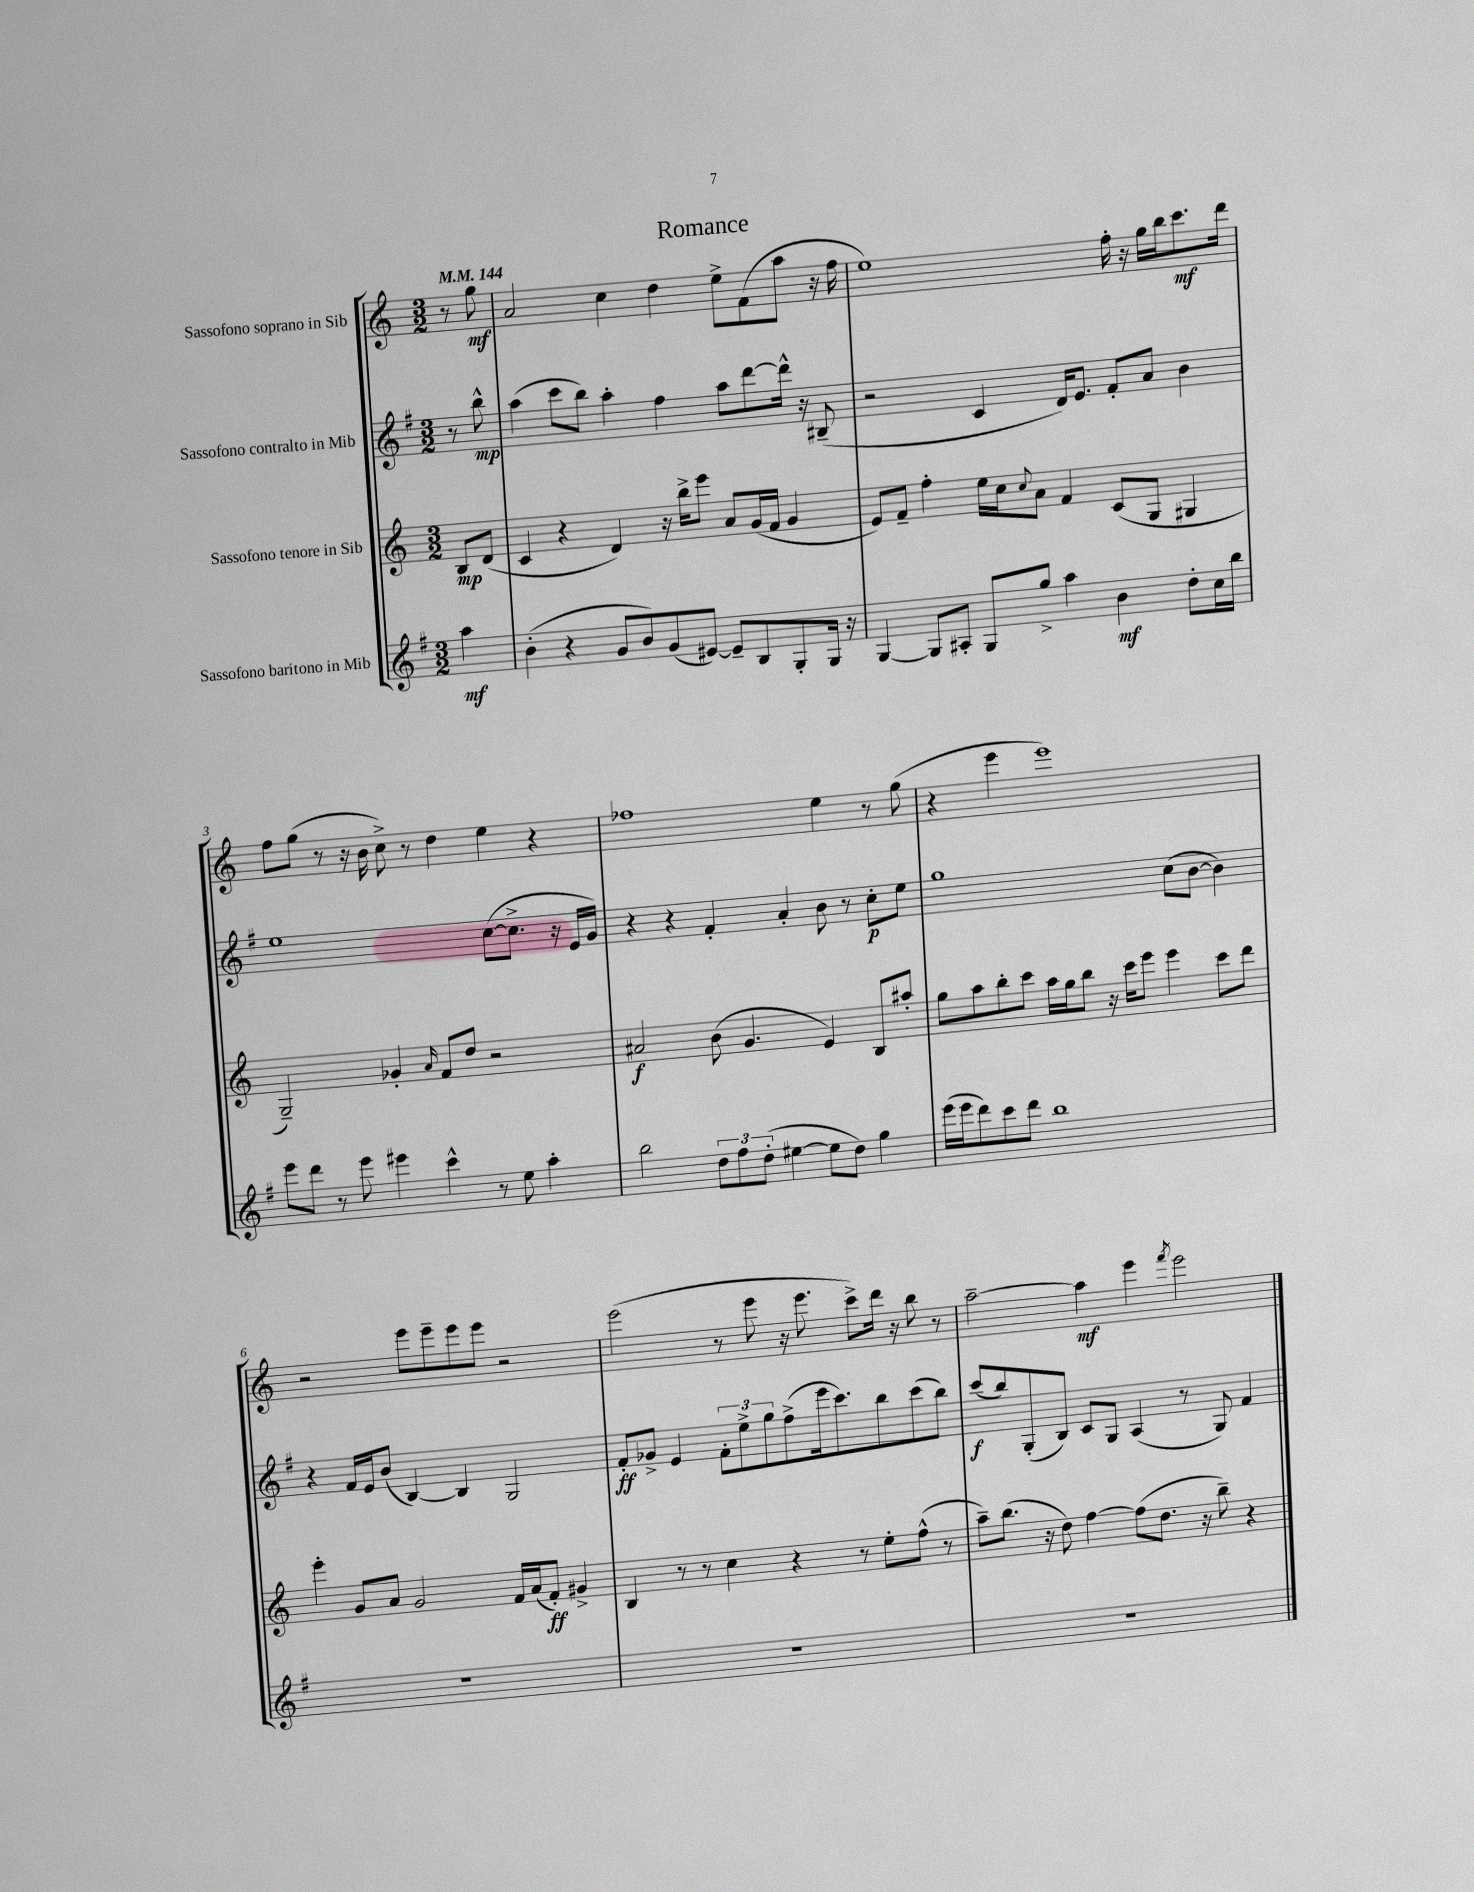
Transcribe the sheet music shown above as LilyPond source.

\header { title = "Romance" }
<<
\new StaffGroup <<
\new Staff = "s0" \with { instrumentName = "Sassofono soprano in Sib" } {
    \clef treble \key c \major \numericTimeSignature \time 3/2 \partial 4 \tempo 4 = 144
    r8 g''8\mf |
    a'2 c''4 d''4 e''8-> f'8( a''8 r16 f''16 |
    e''1) f''16-. r16 g''16 b''16 c'''8.\mf d'''16 |
    f''8 g''8( r8 r16 b'16 c''8->) r8 d''4 e''4 r4 |
    fes''1 e''4 r8 g''8( |
    r4 e'''4 e'''1) |
    r2 e'''8 e'''8-- e'''8 e'''8 r2 |
    e'''2( r8 e'''8 r16 e'''8. c'''8->) d'''16 r16 b''8 r8 |
    a''2~-- a''4\mf e'''4 \acciaccatura { f'''8 } e'''2 \bar "|." |
}
\new Staff = "s1" \with { instrumentName = "Sassofono contralto in Mib" } {
    \clef treble \key g \major \numericTimeSignature \time 3/2 \partial 4
    r8 b''8-^\mp |
    a''4( c'''8 b''8) a''4-. fis''4 a''8 d'''8~ d'''16-^ r16 bis8--( |
    r2 c'4 d'16) e'8. fis'8-. a'8 b'4 |
    e''1 c''8~( c''8.-> r16 e'16 g'16) |
    r4 r4 fis'4-. a'4-. b'8 r8 c''8-.\p e''8 |
    g''1 c''8( b'8~ b'4) |
    r4 fis'16 e'16 b'8( b4~) b4 g2 |
    fis'8-.\ff ges'8-> e'4 \tuplet 3/2 { fis'8-. e''8-> g''8 } fis''8->( e'''16 c'''8.) b''8 c'''8( b''8) |
    c'''8\f( b''8) g8-.( b8) c'8 g8 a4( r8 g8) fis'4 \bar "|." |
}
\new Staff = "s2" \with { instrumentName = "Sassofono tenore in Sib" } {
    \clef treble \key c \major \numericTimeSignature \time 3/2 \partial 4
    b8\mp d'8( |
    c'4 r4 d'4) r16 b''16-> e'''8 a'8 g'16( f'16 g'4 |
    e'8) f'8-- f''4-. e''16 c''16 \appoggiatura { c''8 } a'8 f'4 c'8( g8 gis4 |
    g2--) ges'4-. \grace { a'16 } f'8 d''8 r2 |
    ais'2\f b'8( g'4. e'4) b8 ais''8-. |
    g''8 a''8 b''8-. c'''8 a''16 g''16 b''8 r16 c'''16 e'''8 e'''4 c'''8 d'''8 |
    e'''4-. g'8 a'8 g'2 f'16 a'16( f'8-.\ff) gis'4-> |
    b4 r8 r8 c''4 r4 r8 e''8-. f''8-^( r8 |
    a''8--) b''8.( r16 d''8) f''4~ f''8( d''8. r16 b''8--) r4 \bar "|." |
}
\new Staff = "s3" \with { instrumentName = "Sassofono baritono in Mib" } {
    \clef treble \key g \major \numericTimeSignature \time 3/2 \partial 4
    a''4\mf |
    b'4-.( r4 g'8 b'8) g'8( eis'8~) eis'8-- b8 g8-. g16 r16 |
    g4~ g8 ais8-. g8 g''8-> a''4 b'4\mf d''8-. c''16 b''16 |
    e'''8 d'''8 r8 e'''8 eis'''4 c'''4-^ r8 e''8 a''4-. |
    b''2 \tuplet 3/2 { d''8 fis''8 d''8-.( } eis''4~ eis''8 d''8) g''4 |
    e'''16( e'''16 d'''8) c'''8 d'''8 b''1 |
    R1. |
    R1. |
    R1. \bar "|." |
}
>>
>>
